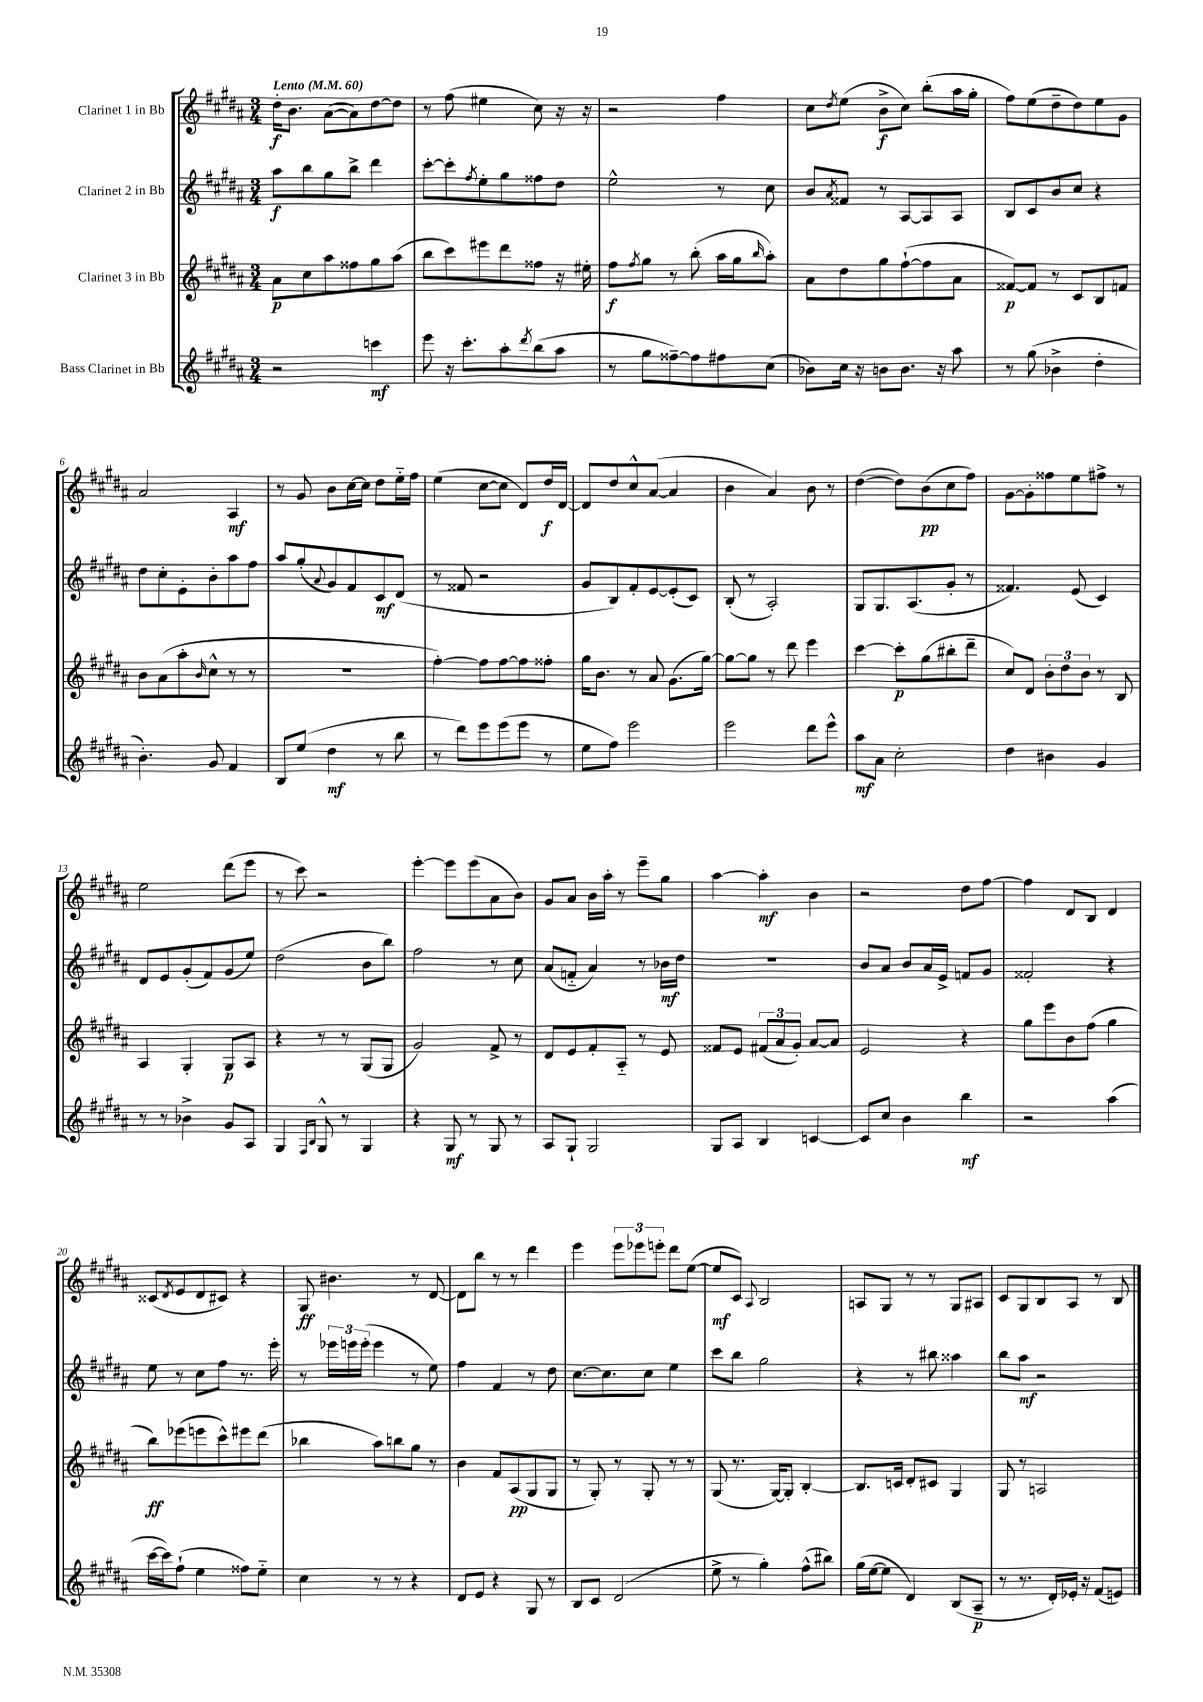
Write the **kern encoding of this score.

**kern	**kern	**kern	**kern
*staff4	*staff3	*staff2	*staff1
*clefG2	*clefG2	*clefG2	*clefG2
*k[f#c#g#d#a#]	*k[f#c#g#d#a#]	*k[f#c#g#d#a#]	*k[f#c#g#d#a#]
*M3/4	*M3/4	*M3/4	*M3/4
*MM60	*MM60	*MM60	*MM60
2r	8a#	8aa#	16dd#'
.	.	.	8.b
.	8cc#	8bb	.
.	8aa#	8gg#	([8a#
.	8ff##	8bb^	8a#])
4ccc	8gg#	4ddd#	[8dd#
.	(8aa#	.	8dd#]
=	=	=	=
8eee	8bb	[8ccc#'	8r
16r	8ccc#)	8ccc#']	(8ff#
8.ccc#'	.	.	.
.	.	8qff#	.
.	8eee#	8ee'	4ee#
8aa#'	8ddd#	8gg#	.
8qddd#	.	.	.
(8bb	8ff##	8ff##	8cc#)
8aa#	16r	8dd#	16r
.	16ee#'	.	16r
=	=	=	=
8r	8ff#	2ee^^	2r
.	8qff#	.	.
8gg#	8gg#	.	.
[8ff##~)	8r	.	.
8ff##]	(8bb'	.	.
8ff#	16aa#	8r	4ff#
.	16gg#	.	.
.	16qqbb	.	.
(8cc#	8aa#')	8cc#	.
=	=	=	=
8b-)	8a#	8b	8cc#
.	.	8qa#	8qdd#
16cc#	8dd#	8f##	(8ee
16r	.	.	.
8b	8gg#	8r	8b^
8.b	([8ff#`	[8A#	8cc#)
.	8ff#]	8A#]	(8bb'
16r	.	.	.
8aa#	8a#	8A#	16aa#
.	.	.	16gg#'
=	=	=	=
8r	[8f##)	8B	8ff#)
(8gg#	8f##]	8c#	(8ee
4b-^	8r	8b	8dd#~
.	8c#	8cc#	8dd#)
4dd#'	8B	4r	8ee
.	8f	.	8g#
=	=	=	=
4.b')	8b	8dd#	2a#
.	(8a#	8cc#'	.
.	8aa#'	8e'	.
.	16qqb	.	.
8g#	8cc#^^	8b'	.
4f#	8r	8aa#	4A#
.	8r	8ff#	.
=	=	=	=
8B	2.r	8aa#	8r
(8ee	.	(8gg#'	8g#
.	.	8qqa#	.
4dd#	.	8g#)	8b
.	.	8f#	[16cc#
.	.	.	16cc#]
8r	.	8c#	8dd#
8bb	.	(8d#	16ee'~
.	.	.	16ff#
=	=	=	=
8r	[4ff#')	8r	(4ee
8ddd#)	.	8f##	.
8eee	8ff#]	2r	[8cc#
(8eee	[8ff#	.	8cc#]
8eee	8ff#]	.	8d#)
8r	8ff##'	.	16dd#
.	.	.	[16d#
=	=	=	=
8ee	16gg#	8g#	8d#]
.	8.b	.	.
8ff#)	.	8B)	8dd#
2eee	8r	8f#'	8cc#^^
.	8a#	[8e	([8a#
.	(8.g#	(8e']	4a#]
.	.	8c#)	.
.	[16gg#)	.	.
=	=	=	=
2eee	8gg#_	(8B'	4b
.	8gg#]	8r	.
.	8r	2A#')	4a#)
.	8ddd#	.	.
8ddd#	4eee	.	8b
8eee^^	.	.	8r
=	=	=	=
8aa#	[4ccc#	8G#	([4dd#
8a#	.	8.G#	.
2cc#'	8ccc#']	.	8dd#])
.	.	(8.A#	.
.	(8gg#	.	(8b
.	8bb#'	8g#'	8cc#
.	8ddd#~	8r	8ff#)
=	=	=	=
4dd#	8cc#)	4.f##)	[8g#
.	8d#	.	8g#']
4b#	12b'	.	8ff##
.	12dd#	.	.
.	.	(8e	8ee
.	12b	.	.
4g#	8r	4c#)	8ff#^
.	8B	.	8r
=	=	=	=
8r	4A#	8d#	2ee
8r	.	8e	.
4b-^	4G#'	(8g#'	.
.	.	8f#)	.
8g#	8G#	(8g#	(8ddd#
8A#	8A#	8ee)	8eee
=	=	=	=
4G#	4r	(2dd#	8r
.	.	.	8ccc#)
16qqF#	.	.	.
16qqB	.	.	.
8G#^^	8r	.	2r
8r	8r	.	.
4G#	(8G#	8b	.
.	8G#	8bb)	.
=	=	=	=
4r	2g#)	2ff#	[4eee'
8G#	.	.	8eee]
8r	.	.	(8eee
8G#	8f#^	8r	8a#
8r	8r	8cc#	8b)
=	=	=	=
8A#	8d#	(8a#	8g#
8G#`	8e	8f'~	8a#
2G#	8f#'	4a#)	16b
.	.	.	16aa#'
.	8A#'~	.	8r
.	8r	8r	8eee~
.	8e	16b-	8gg#
.	.	16dd#	.
=	=	=	=
8G#	8f##	2.r	[4aa#
8A#	8e	.	.
4B	(12f#	.	4aa#']
.	12a#	.	.
.	12g#')	.	.
[4c	[8a#	.	4b
.	8a#]	.	.
=	=	=	=
8c]	2e	8b	2r
8cc#	.	8a#	.
4b	.	8b	.
.	.	16a#	.
.	.	16e^	.
4bb	4r	8f	8dd#
.	.	8g#	[8ff#
=	=	=	=
2r	8gg#	2f##'	4ff#]
.	8eee	.	.
.	8b	.	8d#
.	(8ff#	.	8B
(4aa#	4gg#	4r	4d#
=	=	=	=
[16ccc#	8bb)	8ee	(8c##
16ccc#])	.	.	.
.	.	.	8qd#
(8ff#`	(8eee-	8r	8e
4ee	8eee	8cc#	8d#
.	8ccc#^^)	8ff#	8c#)
8ff##)	8eee#	8.r	4r
8ee'~	(8ddd#	.	.
.	.	16eee'	.
=	=	=	=
4cc#	4bb-	8r	8G#
.	.	24eee-	4.b#
.	.	24eee	.
.	.	(24eee'	.
8r	8aa#)	4eee	.
8r	8bb	.	.
4r	8gg#	8r	8r
.	8r	8ee)	[8d#
=	=	=	=
8d#	4b	4ff#	8d#]
8e	.	.	8bb
4r	8f#	4f#	8r
.	(8A#	.	8r
8G#	8G#	8r	4ddd#
8r	8G#	8dd#	.
=	=	=	=
8B	8r	[8.cc#	4eee
8c#	8G#')	.	.
.	.	8.cc#]	.
(2d#	8r	.	12eee
.	.	.	12eee-
.	8G#'	8cc#	.
.	.	.	12eee'
.	8r	4ee	8ddd#
.	8r	.	([8ee
=	=	=	=
8ee^	(8G#	8ccc#	8ee]
8r	8.r	8bb	8c#)
.	.	.	8qqA#
4gg#')	.	2gg#	2B
.	[16G#)	.	.
.	8G#']	.	.
(8ff#^^	[4B'	.	.
8bb#)	.	.	.
=	=	=	=
(16gg#	8.B]	4r	8A
[16ee	.	.	.
8ee]	.	.	8G#
.	16c	.	.
4d#)	8d#'	8r	8r
.	8c#	8bb#	8r
(8B	4G#	4aa##	8G#
8A#~	.	.	8A#
=	=	=	=
8r	8G#	8bb	8c#
8.r	8r	8aa#	8G#
.	2A	2r	8B
16d#')	.	.	.
16e-'	.	.	8A#
16r	.	.	.
(8f#	.	.	8r
8e)	.	.	8B
==	==	==	==
*-	*-	*-	*-
